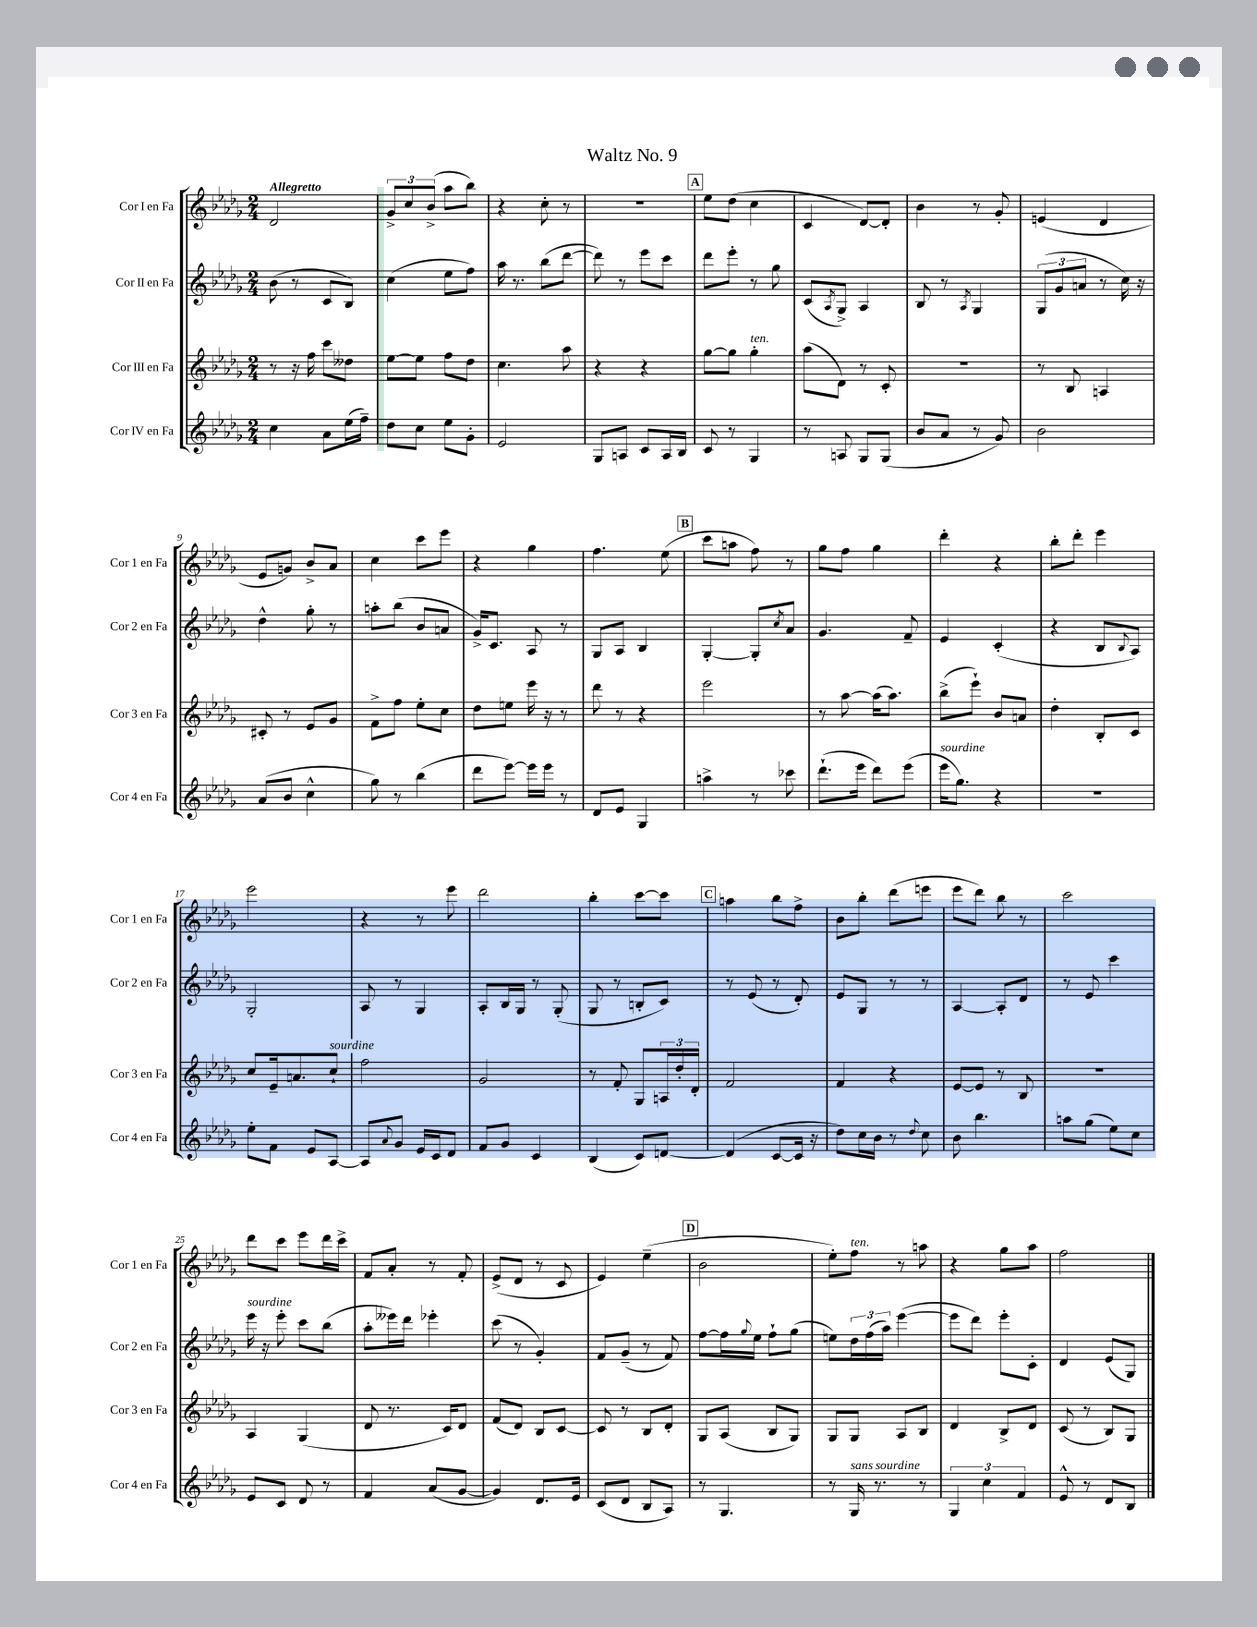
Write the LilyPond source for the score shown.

\header { title = "Waltz No. 9" }
<<
\new StaffGroup <<
\new Staff = "s0" \with { instrumentName = "Cor I en Fa" shortInstrumentName = "Cor 1 en Fa" } {
    \clef treble \key des \major \numericTimeSignature \time 2/4 \tempo "Allegretto"
    des'2 |
    \tuplet 3/2 { ges'8-> c''8 bes'8->( } aes''8 bes''8) |
    r4 c''8-. r8 |
    R2 |
    \mark \markup { \box "A" } ees''8 des''8( c''4 |
    c'4 des'8~) des'8-. |
    bes'4 r8 ges'8-. |
    e'4( des'4 |
    ees'8 g'8) bes'8-> aes'8 |
    c''4 c'''8 ees'''8 |
    r4 ges''4 |
    f''4. ees''8( |
    \mark \markup { \box "B" } c'''8 a''8 f''8) r8 |
    ges''8 f''8 ges''4 |
    des'''4-. r4 |
    bes''8-. des'''8-. ees'''4 |
    ees'''2 |
    r4 r8 ees'''8 |
    des'''2 |
    bes''4-. c'''8~ c'''8 |
    \mark \markup { \box "C" } a''4 bes''8 f''8-> |
    bes'8 bes''8-. des'''8( e'''8 |
    ees'''8 des'''8) bes''8 r8 |
    c'''2 |
    des'''8 c'''8 ees'''8 des'''16 c'''16-> |
    f'8 aes'8-. r8 f'8-. |
    ees'8->( des'8 r8 c'8 |
    ees'4) ees''4--( |
    \mark \markup { \box "D" } bes'2 |
    ees''8-.) f''8^\markup { \italic "ten." } r8 a''8 |
    r4 ges''8 aes''8 |
    f''2 \bar "|." |
}
\new Staff = "s1" \with { instrumentName = "Cor II en Fa" shortInstrumentName = "Cor 2 en Fa" } {
    \clef treble \key des \major \numericTimeSignature \time 2/4
    bes'8( r8 c'8 bes8) |
    c''4( ees''8 f''8) |
    aes''16 r8. bes''8( des'''8~ |
    des'''8) r8 ees'''8 c'''8 |
    \mark \markup { \box "A" } des'''8 ees'''8-. r8 ges''8 |
    c'8( \acciaccatura { aes8 } ges8->) aes4 |
    bes8 r8 \acciaccatura { aes8 } ges4 |
    \tuplet 3/2 { ges8( ges'8 a'8 } r8 c''16) r16 |
    des''4-^ ges''8-. r8 |
    a''8-. bes''8( bes'8 a'8 |
    ges'16->) c'8. aes8 r8 |
    ges8 aes8 bes4 |
    \mark \markup { \box "B" } ges4~-. ges8-. \acciaccatura { c''8 } aes'8 |
    ges'4. f'8-- |
    ees'4 c'4-.( |
    r4 bes8 \appoggiatura { bes8 } aes8) |
    ges2-. |
    aes8 r8 ges4 |
    aes8-. bes16 ges16 r8 ges8-.( |
    ges8 r8 b8-. c'8) |
    \mark \markup { \box "C" } r8 ees'8( r8 des'8-.) |
    ees'8 ges8 r8 r8 |
    aes4~ aes8-. des'8 |
    r8 ees'8 c'''4 |
    ees'''16^\markup { \italic "sourdine" } r16 ees'''8-. c'''8 bes''8( |
    aes''8-. eeses'''16) des'''16 ees'''4-. |
    c'''8( r8 ges'4-.) |
    f'8 ges'8--( r8 f'8) |
    \mark \markup { \box "D" } f''8~ f''16 \appoggiatura { ges''8 } ees''16 f''8-! ges''8( |
    e''8) \tuplet 3/2 { des''16 f''16( aes''16) } ees'''4~( |
    ees'''8 des'''8) ees'''8-. c'8-. |
    des'4 ees'8( ges8) \bar "|." |
}
\new Staff = "s2" \with { instrumentName = "Cor III en Fa" shortInstrumentName = "Cor 3 en Fa" } {
    \clef treble \key des \major \numericTimeSignature \time 2/4
    r8 r16 f''16 c'''8 deses''8 |
    ees''8~ ees''8 f''8 des''8 |
    c''4. aes''8 |
    r4 r4 |
    \mark \markup { \box "A" } ges''8~ ges''8 ges''4-.^\markup { \italic "ten." } |
    aes''8( des'8) r8 c'8-. |
    R2 |
    r8 bes8 a4 |
    cis'8-. r8 ees'8 ges'8 |
    f'8-> f''8 ees''8-. c''8 |
    des''8 e''8 ees'''16 r16 r8 |
    des'''8 r8 r4 |
    \mark \markup { \box "B" } ees'''2 |
    r8 aes''8~ aes''16( aes''8.) |
    bes''8->( ees'''8-!) bes'8 a'8 |
    des''4-. bes8-. c'8 |
    c''8 ees'16-- a'8. c''8-!^\markup { \italic "sourdine" } |
    f''2 |
    ges'2 |
    r8 f'8-. ges8 \tuplet 3/2 { a16 des''16-. des'16-. } |
    \mark \markup { \box "C" } f'2 |
    f'4 r4 |
    ees'8~ ees'8 r8 bes8 |
    R2 |
    aes4 ges4( |
    des'8 r8. c'16) des'8 |
    f'8( des'8) bes8 c'8~ |
    c'8 r8 bes8 des'8-. |
    \mark \markup { \box "D" } ges8 aes8( bes8 ges8) |
    ges8 ges8 aes8 bes8 |
    des'4 bes8-> des'8 |
    c'8( r8 bes8) ges8 \bar "|." |
}
\new Staff = "s3" \with { instrumentName = "Cor IV en Fa" shortInstrumentName = "Cor 4 en Fa" } {
    \clef treble \key des \major \numericTimeSignature \time 2/4
    c''4 aes'8 ees''16( f''16--) |
    des''8 c''8 ees''8 ges'8-. |
    ees'2 |
    ges8 a8 c'8 a16 bes16 |
    \mark \markup { \box "A" } c'8 r8 ges4 |
    r8 a8 ges8 ges8( |
    bes'8 aes'8 r8 ges'8) |
    bes'2 |
    aes'8( bes'8 c''4-^ |
    ges''8) r8 bes''4( |
    des'''8 ees'''8~) ees'''16 ees'''16 r8 |
    des'8 ees'8 ges4 |
    \mark \markup { \box "B" } a''4-> r8 ces'''8 |
    des'''8.-!( ees'''16 des'''8) ees'''8( |
    ees'''16^\markup { \italic "sourdine" } ges''8.) r4 |
    R2 |
    ees''8-. f'8 ees'8 aes8~ |
    aes8 \appoggiatura { aes'8 } ges'8 ees'16 c'16 des'8 |
    f'8 ges'8 c'4 |
    bes4( c'8) d'8~ |
    \mark \markup { \box "C" } d'4( c'8~ c'16 r16 |
    des''8) c''16 bes'16 r8 \appoggiatura { des''8 } c''8 |
    bes'8 bes''4. |
    a''8 ges''8( ees''8) c''8 |
    ees'8 c'8 des'8 r8 |
    f'4 aes'8( ges'8~ |
    ges'4) des'8. ees'16 |
    c'8( des'8 bes8 aes8) |
    \mark \markup { \box "D" } r8 ges4. |
    r8 ges16^\markup { \italic "sans sourdine" } r8. r8 |
    \tuplet 3/2 { ges4 c''4 f'4 } |
    ees'8-^ r8 des'8 bes8 \bar "|." |
}
>>
>>
